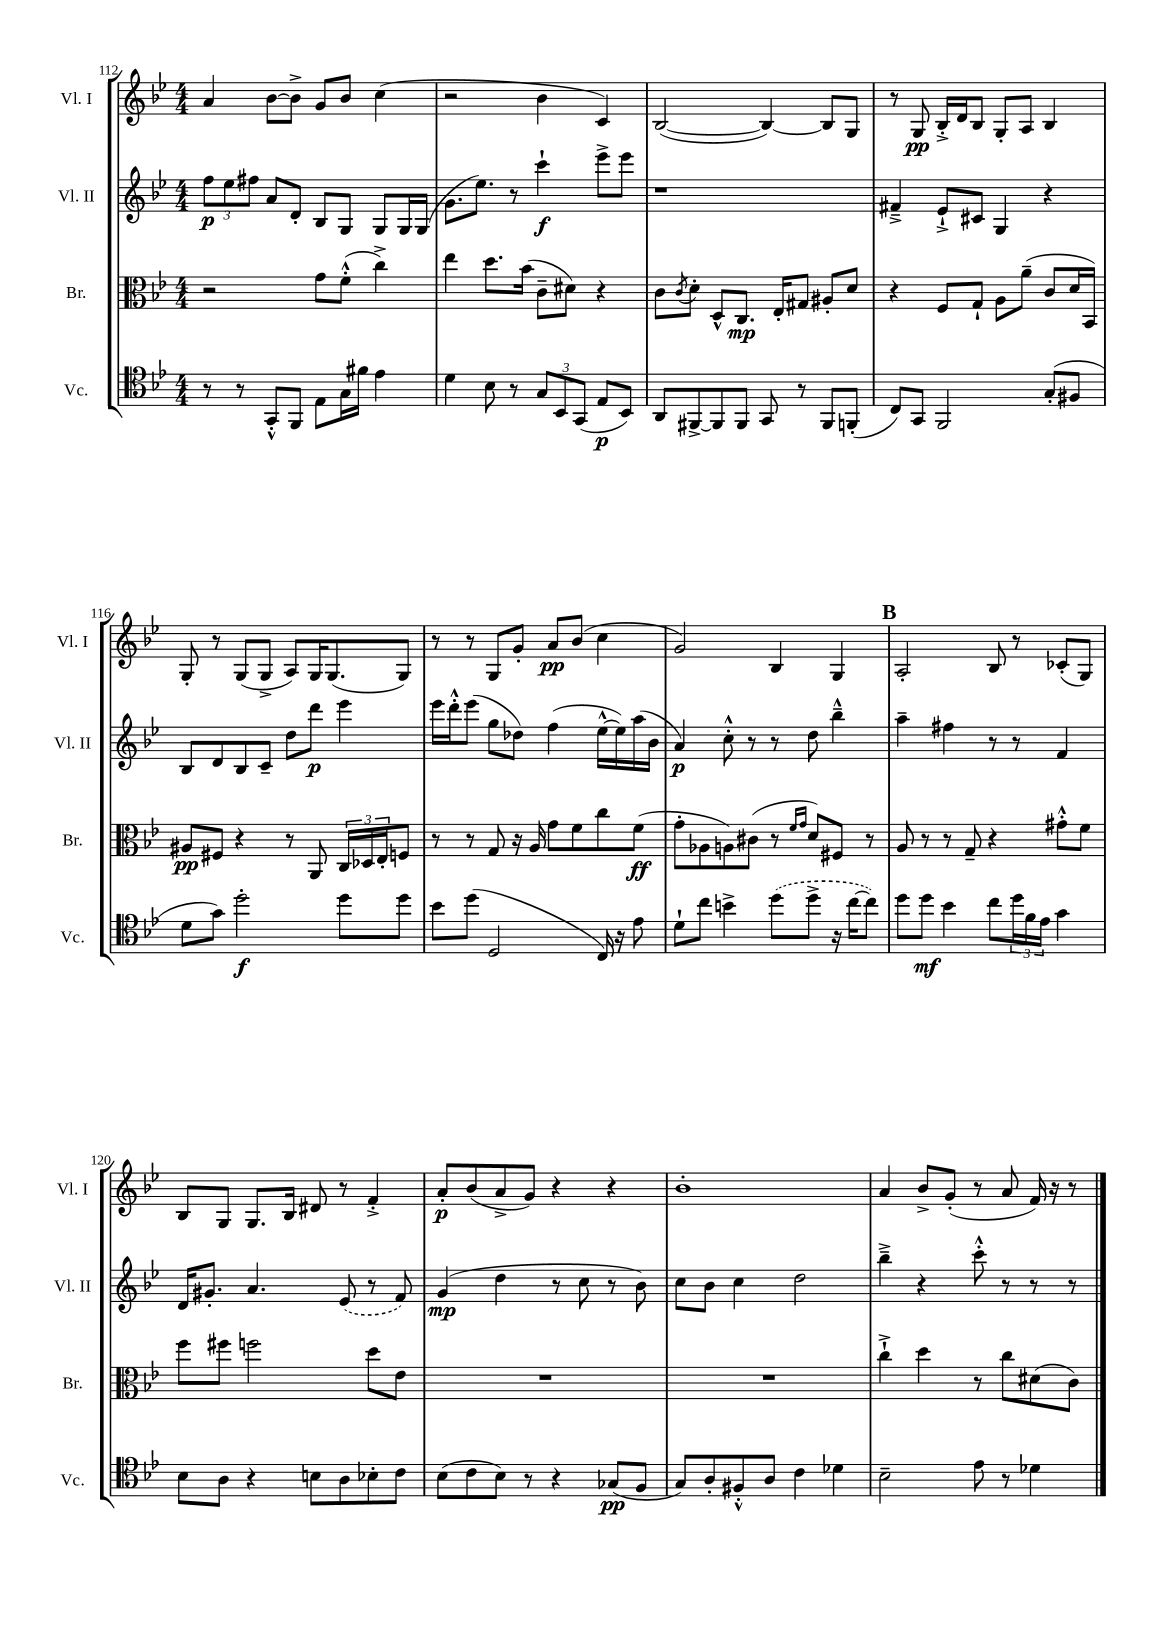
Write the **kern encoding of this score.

**kern	**kern	**kern	**kern
*staff4	*staff3	*staff2	*staff1
*clefC4	*clefC3	*clefG2	*clefG2
*k[b-e-]	*k[b-e-]	*k[b-e-]	*k[b-e-]
*M4/4	*M4/4	*M4/4	*M4/4
8r	2r	12ff	4a
.	.	12ee-	.
8r	.	.	.
.	.	12ff#	.
8GG'^^	.	8a	[8b-
8FF	.	8d'	8b-^]
8E-	8g	8B-	8g
16G	(8f'^^	8G	8b-
16f#	.	.	.
4e-	4cc^)	8G	(4cc
.	.	16G	.
.	.	(16G	.
=	=	=	=
4d	4ee-	8.g	2r
.	.	8.ee-)	.
8B-	8.dd	.	.
8r	.	8r	.
.	(16b-	.	.
12G	8c~	4ccc`	4b-
12BB-	.	.	.
.	8d#)	.	.
(12GG	.	.	.
8E-	4r	8eee-^	4c)
8BB-)	.	8eee-	.
=	=	=	=
8AA	8c	1r	([2B-
.	8qc	.	.
[8FF#^	8d'	.	.
8FF#]	8D^^	.	.
8FF#	8.C	.	.
8GG	.	.	4B-_)
.	16E-'	.	.
8r	8G#	.	.
8FF#	8A#'	.	8B-]
(8FF'	8d	.	8G
=	=	=	=
8C)	4r	4f#~^	8r
8GG	.	.	8G
2FF	8F	8e-`^	16B-'^
.	.	.	16d
.	8G`	8c#	8B-
.	8A	4G	8G'
.	(8a~	.	8A
(8G'	8c	4r	4B-
8F#	16d	.	.
.	16BB-)	.	.
=	=	=	=
8d	8A#	8B-	8G'
8g)	8F#	8d	8r
2dd'	4r	8B-	(8G
.	.	8c~	8G^
.	8r	8dd	8A)
.	8AA	8ddd	16G
.	.	.	(8.G
8dd	24C	4eee-	.
.	24D-	.	.
.	24E-'	.	.
8dd	8F	.	8G)
=	=	=	=
8b-	8r	16eee-	8r
.	.	16ddd'^^	.
(8dd	8r	(8eee-	8r
2D	8G	8gg	8G
.	16r	8dd-)	8g'
.	16A	.	.
.	8g	(4ff	8a
.	8f	.	(8b-
16C)	8cc	[16ee-^^	4cc
16r	.	16ee-])	.
8e-	(8f	(16aa	.
.	.	16b-	.
=	=	=	=
8d`	8g'	4a)	2g)
8cc	8A-	.	.
4b^	8A)	8cc'^^	.
.	(8c#	8r	.
(8dd	8r	8r	4B-
.	16qqf	.	.
.	16qqg	.	.
8dd^	8d)	8dd	.
16r	8F#	4bb-~^^	4G
[16cc	.	.	.
8cc])	8r	.	.
=	=	=	=
8dd	8A	4aa~	2A'
8dd	8r	.	.
4b-	8r	4ff#	.
.	8G~	.	.
8cc	4r	8r	8B-
24dd	.	8r	8r
24f	.	.	.
24e-	.	.	.
4g	8g#'^^	4f	(8c-'
.	8f	.	8G)
=	=	=	=
8B-	8ff	16d	8B-
.	.	8.g#'	.
8A	8ff#	.	8G
4r	2ff	4.a	8.G
.	.	.	16B-
8B	.	.	8d#
8A	.	(8e-	8r
8B-'	8dd	8r	4f'^
8c	8e-	8f)	.
=	=	=	=
(8B-	1r	(4g	8a'
8c	.	.	(8b-
8B-)	.	4dd	8a^
8r	.	.	8g)
4r	.	8r	4r
.	.	8cc	.
(8G-	.	8r	4r
8F	.	8b-)	.
=	=	=	=
8G)	1r	8cc	1b-'
8A'	.	8b-	.
8F#'^^	.	4cc	.
8A	.	.	.
4c	.	2dd	.
4d-	.	.	.
=	=	=	=
2B-~	4cc`^	4bb-~^	4a
.	4dd	4r	8b-^
.	.	.	(8g'
8e-	8r	8ccc'^^	8r
8r	8cc	8r	8a
4d-	(8d#	8r	16f)
.	.	.	16r
.	8c)	8r	8r
==	==	==	==
*-	*-	*-	*-
